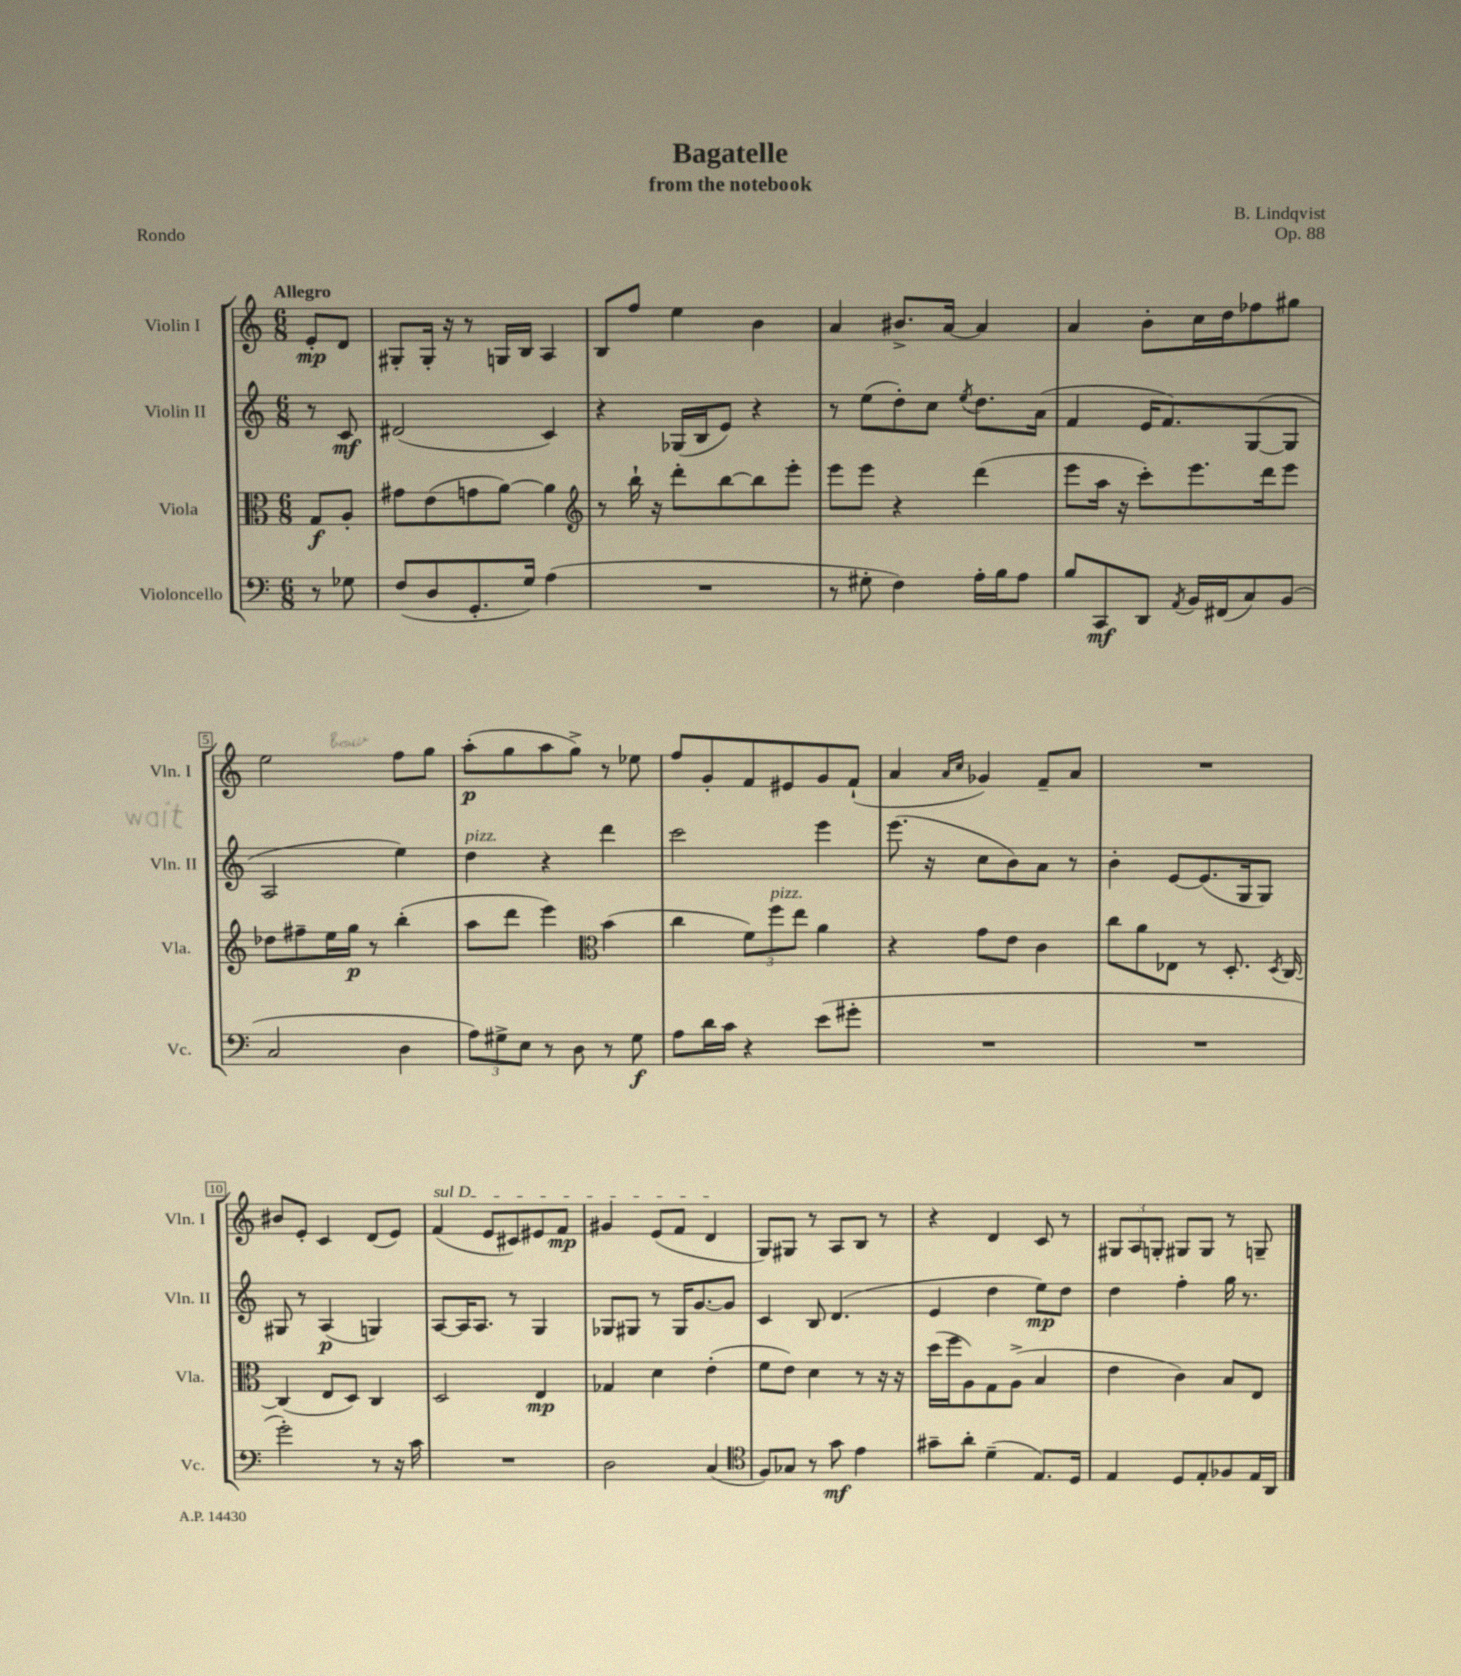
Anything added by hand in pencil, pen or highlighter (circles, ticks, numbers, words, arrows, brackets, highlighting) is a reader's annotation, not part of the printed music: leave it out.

**kern	**dynam	**kern	**dynam	**kern	**dynam	**kern	**dynam
*part4	*part4	*part3	*part3	*part2	*part2	*part1	*part1
*staff4	*staff4	*staff3	*staff3	*staff2	*staff2	*staff1	*staff1
*I"Violoncello	*	*I"Viola	*	*I"Violin II	*	*I"Violin I	*
*I'Vc.	*	*I'Vla.	*	*I'Vln. II	*	*I'Vln. I	*
*clefF4	*	*clefC3	*	*clefG2	*	*clefG2	*
*k[]	*	*k[]	*	*k[]	*	*k[]	*
*M6/8	*	*M6/8	*	*M6/8	*	*M6/8	*
=	=	=	=	=	=	=	=
!	!	!	!	!	!	!LO:TX:a:B:t=Allegro	!
8r	.	8G/L	f	8r	.	8e'/L	mp
8G-X\	.	8A'/J	.	8c/	mf	8d/J	.
=1	=1	=1	=1	=1	=1	=1	=1
(8F/L	.	8g#X\L	.	(2d#X/	.	8G#X'/L	.
8D/	.	(8e\	.	.	.	16G#'/Jk	.
.	.	.	.	.	.	16r	.
8.GG'/	.	8gn\	.	.	.	8r	.
.	.	[8a\J)	.	.	.	16Gn/LL	.
16G/Jk)	.	.	.	.	.	16B/JJ	.
(4A\	.	4a\]	.	4c/)	.	4A/	.
=2	=2	=2	=2	=2	=2	=2	=2
*	*	*clefG2	*	*	*	*	*
2.r	.	8r	.	4r	.	8B/L	.
.	.	16bb`\	.	.	.	8ff/J	.
.	.	16r	.	.	.	.	.
.	.	8ddd'\L	.	(16G-X/LL	.	4ee\	.
.	.	.	.	16B/J	.	.	.
.	.	[8bb\	.	8e/J)	.	.	.
.	.	8bb\]	.	4r	.	4b\	.
.	.	8eee'\J	.	.	.	.	.
=3	=3	=3	=3	=3	=3	=3	=3
8r	.	8eee\L	.	8r	.	4a/	.
8G#X'\	.	8eee\J	.	(8ee\L	.	.	.
4F\)	.	4r	.	8dd'\)	.	8.b#X^/L	.
.	.	.	.	8cc\J	.	.	.
.	.	.	.	.	.	[16a/Jk	.
.	.	.	.	8qee/	.	.	.
16A'\LL	.	(4ddd\	.	8.dd\L	.	4a/]	.
16B\J	.	.	.	.	.	.	.
8A\J	.	.	.	.	.	.	.
.	.	.	.	(16a\Jk	.	.	.
=4	=4	=4	=4	=4	=4	=4	=4
8B/L	.	8eee\L	.	4f/	.	4a/	.
8CC/	mf	16aa\Jk	.	.	.	.	.
.	.	16r	.	.	.	.	.
8DD/J	.	8ccc'\L)	.	16e/KL	.	8b'\L	.
.	.	.	.	8.f/)	.	.	.
8qAA/	.	.	.	.	.	.	.
16BB/LL	.	8.eee\	.	.	.	16cc\L	.
(16FF#X/J	.	.	.	.	.	16dd\J	.
8C/)	.	.	.	([8G/	.	8ff-X\	.
.	.	16ddd\k	.	.	.	.	.
(8BB/J	.	8eee\J	.	8G/J]	.	8gg#X\J	.
!!LO:LB:g=z
=5	=5	=5	=5	=5	=5	=5	=5
2C/	.	8dd-X\L	.	2A/	.	2ee\	.
.	.	8ff#X~\	.	.	.	.	.
.	.	16ee\L	.	.	.	.	.
.	.	16gg\JJ	p	.	.	.	.
.	.	8r	.	.	.	.	.
4D\	.	(4bb'\	.	4ee\)	.	8ff\L	.
.	.	.	.	.	.	8gg\J	.
=6	=6	=6	=6	=6	=6	=6	=6
!	!	!	!	!LO:TX:a:i:t=pizz.	!	!	!
12A\L)	.	8aa\L	.	4dd\	.	(8aa'\L	p
12G#X^\	.	.	.	.	.	.	.
.	.	8ddd\J	.	.	.	8gg\	.
12E\J	.	.	.	.	.	.	.
8r	.	4eee\)	.	4r	.	8aa\	.
8D\	.	.	.	.	.	8gg^\J)	.
*	*	*clefC3	*	*	*	*	*
8r	.	(4b\	.	4ddd\	.	8r	.
8G#\	f	.	.	.	.	8ee-X\	.
=7	=7	=7	=7	=7	=7	=7	=7
8A\L	.	4cc\	.	2ccc\	.	8ff/L	.
16d\L	.	.	.	.	.	8g'/	.
16c\JJ	.	.	.	.	.	.	.
4r	.	12f\L)	.	.	.	8f/	.
!	!	!LO:TX:a:i:t=pizz.	!	!	!	!	!
.	.	12ff\	.	.	.	.	.
.	.	.	.	.	.	8e#X/	.
.	.	12ee\J	.	.	.	.	.
(8e\L	.	4a\	.	4eee\	.	8g/	.
8g#X'\J	.	.	.	.	.	(8f`/J	.
=8	=8	=8	=8	=8	=8	=8	=8
2.r	.	4r	.	(8.eee\	.	4a/	.
.	.	.	.	16r	.	.	.
.	.	.	.	.	.	16qqa/LL	.
.	.	.	.	.	.	16qqcc/JJ	.
.	.	8g\L	.	8cc\L	.	4g-X/)	.
.	.	8e\J	.	8b\)	.	.	.
.	.	4c\	.	8a\J	.	8f~/L	.
.	.	.	.	8r	.	8a/J	.
=9	=9	=9	=9	=9	=9	=9	=9
2.r	.	8cc\L	.	4b'\	.	2.r	.
.	.	8a\	.	.	.	.	.
.	.	8E-X\J	.	[8e/L	.	.	.
.	.	8r	.	(8.e/]	.	.	.
.	.	8.D'/	.	.	.	.	.
.	.	.	.	16G/k	.	.	.
.	.	.	.	8G/J)	.	.	.
.	.	8qD/	.	.	.	.	.
.	.	[16C/	.	.	.	.	.
!!LO:LB:g=z
=10	=10	=10	=10	=10	=10	=10	=10
2g'\)	.	(4C/]	.	8G#X/	.	8b#X/L	.
.	.	.	.	8r	.	8e'/J	.
.	.	8E/L	.	(4A/	p	4c/	.
.	.	8D/J)	.	.	.	.	.
8r	.	4C/	.	4Gn/)	.	(8d/L	.
16r	.	.	.	.	.	8e/J)	.
16c\	.	.	.	.	.	.	.
=11	=11	=11	=11	=11	=11	=11	=11
!	!	!	!	!	!	!LO:TX:a:i:t=sul D	!
2.r	.	2D/	.	[8A/L	.	(4f/	.
.	.	.	.	16A/K]	.	.	.
.	.	.	.	8.A/J	.	.	.
.	.	.	.	.	.	8e/L	.
.	.	.	.	8r	.	8c#X/)	.
.	.	4E/	mp	4G/	.	8e#X/	.
.	.	.	.	.	.	8f/J	mp
=12	=12	=12	=12	=12	=12	=12	=12
2D\	.	4G-X/	.	8G-X/L	.	4g#X/	.
.	.	.	.	8G#X/J	.	.	.
.	.	4d\	.	8r	.	(8e/L	.
.	.	.	.	16G#/KL	.	8f/J	.
.	.	.	.	[8.g/	.	.	.
(4C/	.	(4e'\	.	.	.	4d/	.
.	.	.	.	8g/J]	.	.	.
=13	=13	=13	=13	=13	=13	=13	=13
*clefC4	*	*	*	*	*	*	*
8F/L)	.	8f\L	.	4c/	.	8G/L)	.
8G-X/J	.	8e\J)	.	.	.	8G#X/J	.
8r	.	4d\	.	8B/	.	8r	.
8g\	mf	.	.	(4.d/	.	8A/L	.
4e\	.	8r	.	.	.	8B/J	.
.	.	16r	.	.	.	8r	.
.	.	16r	.	.	.	.	.
=14	=14	=14	=14	=14	=14	=14	=14
8g#X~\L	.	(16dd\LL	.	4e/	.	4r	.
.	.	16ff\J	.	.	.	.	.
8a'\J	.	8A\)	.	.	.	.	.
(4d~\	.	8G\	.	4dd\	.	4d/	.
.	.	(8A^\J	.	.	.	.	.
8.E/L)	.	4B/	.	8ee\L)	mp	8c/	.
.	.	.	.	8dd\J	.	8r	.
16D/Jk	.	.	.	.	.	.	.
=15	=15	=15	=15	=15	=15	=15	=15
4E/	.	4e\	.	4dd\	.	12G#X/L	.
.	.	.	.	.	.	12A/	.
.	.	.	.	.	.	12Gn'/J	.
8D/L	.	4c\)	.	4ff'\	.	8G#X/L	.
8E'/	.	.	.	.	.	8G#/J	.
8F-X/	.	8B/L	.	16gg\	.	8r	.
.	.	.	.	8.r	.	.	.
16E/L	.	8E/J	.	.	.	8Gn~/	.
16AA/JJ	.	.	.	.	.	.	.
==	==	==	==	==	==	==	==
*-	*-	*-	*-	*-	*-	*-	*-
